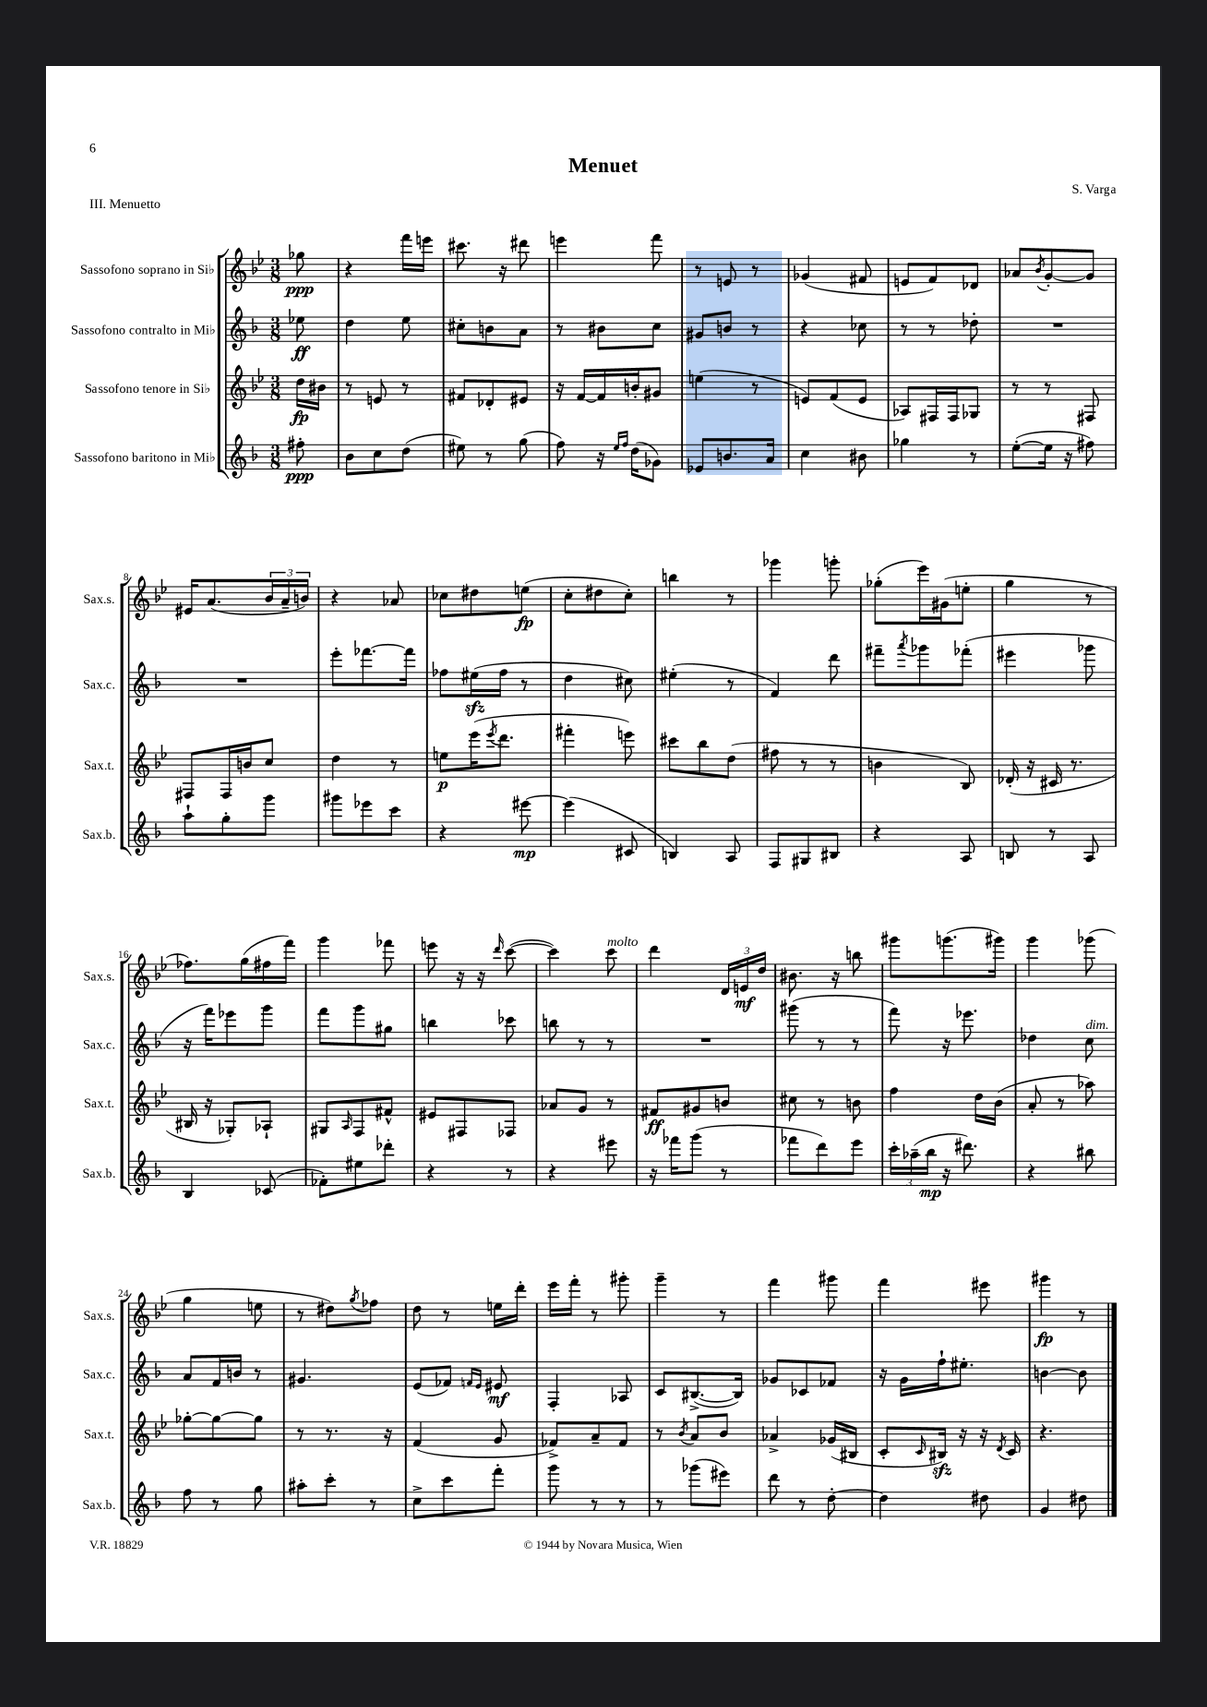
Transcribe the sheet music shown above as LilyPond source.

\header { title = "Menuet" composer = "S. Varga" piece = "III. Menuetto" }
<<
\new StaffGroup <<
\new Staff = "s0" \with { instrumentName = "Sassofono soprano in Sib" shortInstrumentName = "Sax.s." } {
    \clef treble \key bes \major \numericTimeSignature \time 3/8 \partial 8
    ges''8\ppp |
    r4 f'''16 e'''16 |
    cis'''8. r16 dis'''8 |
    e'''4 f'''8 |
    r8 e'8 r8 |
    ges'4( fis'8 |
    e'8 f'8) des'8 |
    aes'8 \acciaccatura { bes'8 } g'8~-. g'8 |
    eis'16 a'8.( \tuplet 3/2 { bes'16 a'16-- b'16) } |
    r4 aes'8 |
    ces''8 dis''8 e''8\fp( |
    c''8-. dis''8 c''8-.) |
    b''4 r8 |
    ges'''4 g'''8-. |
    ges''8-.( ees'''16) gis'16( e''8-. |
    g''4 r8 |
    fes''8.) g''16( fis''16 f'''16) |
    g'''4 fes'''8 |
    e'''8 r16 r16 \grace { d'''16 } c'''8~( |
    c'''4) c'''8^\markup { \italic "molto" } |
    d'''4 \tuplet 3/2 { d'16 e'16\mf d''16 } |
    bis'8. r16 b''8 |
    gis'''8 g'''8.( gis'''16) |
    g'''4 ges'''8( |
    g''4 e''8 |
    r8 dis''8) \acciaccatura { g''8 } fes''8 |
    d''8 r8 e''16 d'''16-. |
    ees'''16 f'''16-. r8 gis'''8-. |
    g'''4-- r8 |
    f'''4 gis'''8 |
    f'''4 eis'''8 |
    gis'''4\fp r8 \bar "|." |
}
\new Staff = "s1" \with { instrumentName = "Sassofono contralto in Mib" shortInstrumentName = "Sax.c." } {
    \clef treble \key f \major \numericTimeSignature \time 3/8 \partial 8
    ees''8\ff |
    d''4 e''8 |
    cis''8-. b'8 a'8 |
    r8 bis'8 c''8 |
    gis'8 b'8 r8 |
    r4 ces''8 |
    r8 r8 des''8-. |
    R4. |
    R4. |
    e'''8-. fes'''8.~ fes'''16 |
    fes''8 eis''16\sfz( fes''16 r8 |
    d''4 cis''8) |
    eis''4-.( r8 |
    f'4) d'''8 |
    fis'''8-- \acciaccatura { a'''8 } ges'''8 fes'''8-.( |
    eis'''4 ges'''8 |
    r16 f'''16) ees'''8 g'''8 |
    f'''8 g'''8 gis''8 |
    b''4 ces'''8 |
    b''8 r8 r8 |
    R4. |
    gis'''8( r8 r8 |
    f'''8) r16 ees'''8. |
    des''4 c''8^\markup { \italic "dim." } |
    a'8 f'16 b'16 r8 |
    gis'4. |
    e'8( fes'8) \grace { f'16 e'16 } eis'8\mf |
    f4-. aes8 |
    c'8 bis8.~->( bis16) |
    ges'8 ces'8 fes'8 |
    r16 g'16 f''16-! eis''8.-. |
    b'4~ b'8 \bar "|." |
}
\new Staff = "s2" \with { instrumentName = "Sassofono tenore in Sib" shortInstrumentName = "Sax.t." } {
    \clef treble \key bes \major \numericTimeSignature \time 3/8 \partial 8
    d''16\fp bis'16 |
    r8 e'8 r8 |
    fis'8 des'8-. eis'8 |
    r16 f'16~ f'16 b'16-. gis'8 |
    e''4( r8 |
    e'8) f'8( e'8 |
    aes8) fis16 fis16 ges8 |
    r8 r8 fis8 |
    fis8 fis16 b'16 c''8 |
    d''4 r8 |
    e''8\p ees'''16( \acciaccatura { ees'''8 } d'''8. |
    fis'''4-. e'''8) |
    cis'''8 bes''8 d''8( |
    fis''8 r8 r8 |
    b'4 bes8) |
    des'16-.( r16 cis'16 r8. |
    bis16 r16 ges8-.) aes8-! |
    gis8 \grace { a16 } f8 fis'8-^ |
    eis'8 fis8 fes8 |
    aes'8 g'8 r8 |
    fis'8\ff gis'8 b'8 |
    cis''8 r8 b'8 |
    f''4 d''16 bes'16( |
    a'8-. r8 aes''8) |
    ges''8~-. ges''8~ ges''8 |
    r8 r8. r16 |
    f'4( g'8 |
    fes'8->) a'8-- fes'8 |
    r8 \acciaccatura { bes'8 } a'8 bes'8 |
    aes'4-> ges'16( bis16 |
    c'8-. \grace { c'16 } bis16\sfz) r16 r16 \acciaccatura { d'8 } c'16 |
    r4. \bar "|." |
}
\new Staff = "s3" \with { instrumentName = "Sassofono baritono in Mib" shortInstrumentName = "Sax.b." } {
    \clef treble \key f \major \numericTimeSignature \time 3/8 \partial 8
    fis''8-.\ppp |
    bes'8 c''8 d''8( |
    eis''8) r8 g''8( |
    f''8) r16 \grace { e''16 f''16 } d''16( ges'8) |
    ees'8 b'8. a'16 |
    c''4 bis'8 |
    ges''4 r8 |
    e''8~-.( e''16 r16 fis''8) |
    a''8-! g''8-. g'''8 |
    gis'''8 ees'''8 c'''8 |
    r4 eis'''8~\mp |
    eis'''4( cis'8 |
    b4) a8 |
    f8 gis8 bis8 |
    r4 a8 |
    b8 r8 a8 |
    bes4 ces'8( |
    fes'8-.) eis''8 des'''8-. |
    r4 r8 |
    r4 eis'''8 |
    r16 fes'''16 g'''8( r8 |
    fes'''8 d'''8) e'''8 |
    \tuplet 3/2 { c'''16-. aes''16--( bes''16\mp } r16 dis'''8.) |
    r4 bis''8 |
    f''8 r8 g''8 |
    ais''8-. c'''8-. r8 |
    c''8-> c'''8 f'''8-. |
    g'''8 r8 r8 |
    r8 ges'''8( eis'''8) |
    d'''8 r8 d''8~-. |
    d''4 dis''8 |
    g'4 dis''8 \bar "|." |
}
>>
>>
